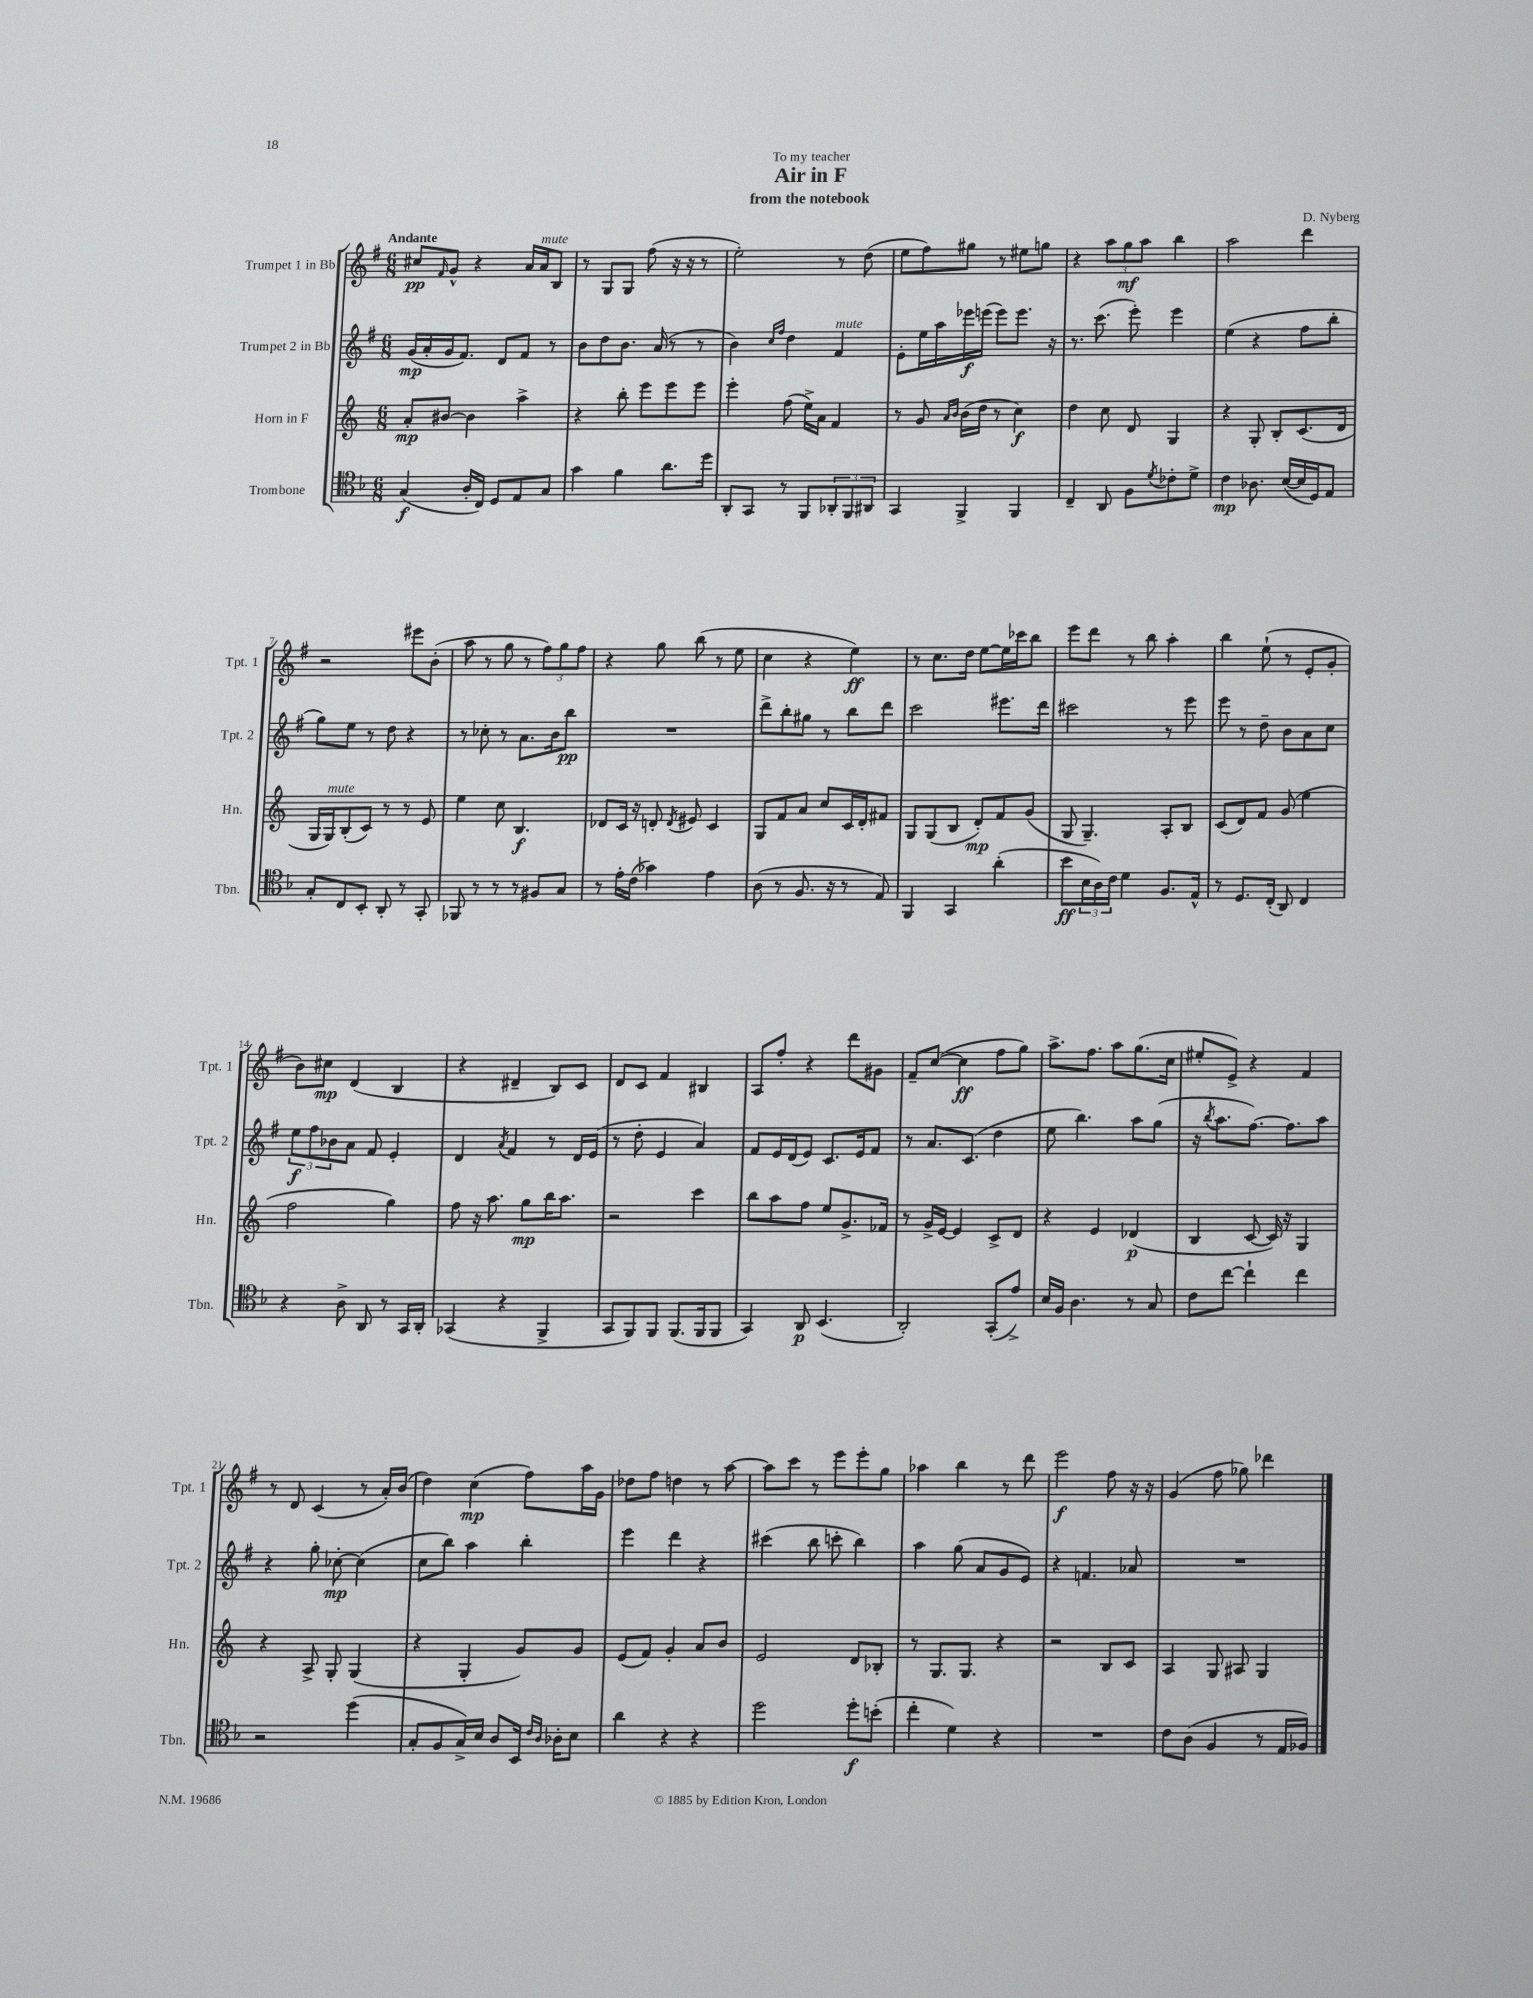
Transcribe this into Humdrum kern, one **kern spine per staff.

**kern	**dynam	**kern	**dynam	**kern	**dynam	**kern	**dynam
*part4	*part4	*part3	*part3	*part2	*part2	*part1	*part1
*staff4	*staff4	*staff3	*staff3	*staff2	*staff2	*staff1	*staff1
*I"Trombone	*	*I"Horn in F	*	*I"Trumpet 2 in Bb	*	*I"Trumpet 1 in Bb	*
*I'Tbn.	*	*I'Hn.	*	*I'Tpt. 2	*	*I'Tpt. 1	*
*clefC4	*	*clefG2	*	*clefG2	*	*clefG2	*
*k[b-]	*	*k[]	*	*k[f#]	*	*k[f#]	*
*M6/8	*	*M6/8	*	*M6/8	*	*M6/8	*
=1	=1	=1	=1	=1	=1	=1	=1
!	!	!	!	!	!	!LO:TX:a:B:t=Andante	!
(4G/	f	8a'/L	mp	(16g/LL	mp	8cc#X/L	pp
.	.	.	.	16a'/	.	.	.
.	.	.	.	.	.	16qqf#/	.
.	.	[8b#X/J	.	16g/J	.	8g^^/J	.
.	.	.	.	8.f#/J)	.	.	.
16A'/LL	.	4b#\]	.	.	.	4r	.
16C/JJ)	.	.	.	.	.	.	.
8D/L	.	.	.	8d/L	.	.	.
8E/	.	4aa^\	.	8f#/J	.	16a/LL	.
!	!	!	!	!	!	!LO:TX:a:i:t=mute	!
.	.	.	.	.	.	16a/J	.
8G/J	.	.	.	8r	.	8B/J	.
=2	=2	=2	=2	=2	=2	=2	=2
4g\	.	4r	.	8b\L	.	8r	.
.	.	.	.	8dd\	.	8G/L	.
4f\	.	8bb'\	.	8.b\J	.	8G/J	.
.	.	8eee\L	.	.	.	(8ff#\	.
.	.	.	.	(16a/	.	.	.
8.a\L	.	8eee\	.	8r	.	16r	.
.	.	.	.	.	.	16r	.
.	.	8eee\J	.	8r	.	8r	.
16dd\Jk	.	.	.	.	.	.	.
=3	=3	=3	=3	=3	=3	=3	=3
8AA'/L	.	4eee'\	.	4b\)	.	2ee'\)	.
8GG/J	.	.	.	.	.	.	.
.	.	.	.	16qqcc/LL	.	.	.
.	.	.	.	16qqff#/JJ	.	.	.
8r	.	(8ff\	.	4dd\	.	.	.
8FF/L	.	16ee^\LL)	.	.	.	.	.
.	.	16a\JJ	.	.	.	.	.
!	!	!	!	!LO:TX:a:i:t=mute	!	!	!
12AA-X'/	.	4f/	.	4f#/	.	8r	.
12FF/	.	.	.	.	.	.	.
.	.	.	.	.	.	(8dd\	.
12AA#X/J	.	.	.	.	.	.	.
=4	=4	=4	=4	=4	=4	=4	=4
4GG/	.	8r	.	8e'\L	.	8ee\L	.
.	.	8g/	.	16ee\L	.	8ff#\)	.
.	.	.	.	16aa\	.	.	.
.	.	16qqa/LL	.	.	.	.	.
.	.	16qqb/JJ	.	.	.	.	.
4FF^/	.	(16b\LL	.	16eee-X\	f	8gg#X\J	.
.	.	16dd\JJ	.	(16eeen\JJ	.	.	.
.	.	8r	.	8eee\L)	.	8r	.
4FF/	.	4cc\)	f	8.eee\J	.	8ee#X\L	.
.	.	.	.	.	.	8ggn\J	.
.	.	.	.	16r	.	.	.
=5	=5	=5	=5	=5	=5	=5	=5
4C~/	.	4dd\	.	8.r	.	4r	.
.	.	.	.	(8.ccc\	.	.	.
8AA/	.	8cc\	.	.	.	12aa\L	.
.	.	.	.	.	.	12gg\	mf
8F\L	.	8d/	.	8eee'\)	.	.	.
.	.	.	.	.	.	12aa\J	.
8qd/	.	.	.	.	.	.	.
8c-X'\	.	4G/	.	4eee\	.	4bb\	.
8d^\J	.	.	.	.	.	.	.
=6	=6	=6	=6	=6	=6	=6	=6
4c\	mp	4r	.	(4ee\	.	2aa\	.
8.A-X\	.	8G'/	.	4r	.	.	.
.	.	8B'/L	.	.	.	.	.
([16B-/LL	.	.	.	.	.	.	.
16B-/]	.	(8.c/	.	8ff#\L	.	4ddd\	.
16D/J)	.	.	.	.	.	.	.
8E/J	.	.	.	8bb'\J	.	.	.
.	.	16d/Jk	.	.	.	.	.
!!LO:LB:g=z
=7	=7	=7	=7	=7	=7	=7	=7
8G'/L	.	16G/LL	.	8gg\L)	.	2r	.
!	!	!LO:TX:a:i:t=mute	!	!	!	!	!
.	.	16G/J)	.	.	.	.	.
8C/	.	(8B'/	.	8ee\J	.	.	.
8BB-'/J	.	8c/J)	.	8r	.	.	.
8AA'/	.	8r	.	8dd\	.	.	.
8r	.	8r	.	4r	.	8eee#X\L	.
8GG'/	.	8e/	.	.	.	(8b'\J	.
=8	=8	=8	=8	=8	=8	=8	=8
8FF-X/	.	4ee\	.	8r	.	8aa\	.
8r	.	.	.	8cc-X'\	.	8r	.
8r	.	8cc\	.	8r	.	8gg\	.
8r	.	4.B/	f	8.a\L	.	8r	.
8F#X/L	.	.	.	.	.	12ff#\L)	.
.	.	.	.	16b\k	.	.	.
.	.	.	.	.	.	12gg\	.
8G/J	.	.	.	8bb\J	pp	.	.
.	.	.	.	.	.	12ff#\J	.
=9	=9	=9	=9	=9	=9	=9	=9
8r	.	8d-X/L	.	2.r	.	4r	.
16e'\LL	.	16c/Jk	.	.	.	.	.
(16c\JJ	.	16r	.	.	.	.	.
4g-X\)	.	8dn'/	.	.	.	8gg\	.
.	.	8qd/	.	.	.	.	.
.	.	8e#X/	.	.	.	(8bb\	.
4e\	.	4c/	.	.	.	8r	.
.	.	.	.	.	.	8ee\	.
=10	=10	=10	=10	=10	=10	=10	=10
(8A\	.	8G/L	.	8ddd^\L	.	4cc\	.
8r	.	8f/	.	8bb'\	.	.	.
8.F/	.	8a/J	.	8gg#X\J	.	4r	.
.	.	8cc/L	.	8r	.	.	.
16r	.	.	.	.	.	.	.
8r	.	16c/L	.	8bb\L	.	4ee\)	ff
.	.	16d'/J	.	.	.	.	.
8E/)	.	8f#X/J	.	8ddd\J	.	.	.
=11	=11	=11	=11	=11	=11	=11	=11
4FF/	.	8G/L	.	2ccc\	.	8r	.
.	.	(8G/	.	.	.	8.cc\L	.
4GG/	.	8B/J	.	.	.	.	.
.	.	.	.	.	.	16dd\Jk	.
.	.	8d'/L)	mp	.	.	[8ee\L	.
(4a'\	.	8f/	.	8.eee#X\L	.	16ee\L]	.
.	.	.	.	.	.	16ccc-X\J	.
.	.	(8g/J	.	.	.	8bb\J	.
.	.	.	.	16ddd\Jk	.	.	.
=12	=12	=12	=12	=12	=12	=12	=12
8b-\L	ff	8G/	.	2ccc#X\	.	8eee\L	.
24B-\L	.	4.G~/)	.	.	.	8ddd\J	.
24A\)	.	.	.	.	.	.	.
24c\JJ	.	.	.	.	.	.	.
4d\	.	.	.	.	.	8r	.
.	.	.	.	.	.	8bb\	.
8.F/L	.	8A'/L	.	8r	.	4aa'\	.
.	.	8B/J	.	8eee\	.	.	.
16E^^/Jk	.	.	.	.	.	.	.
=13	=13	=13	=13	=13	=13	=13	=13
8r	.	(8c/L	.	8eee\	.	4bb\	.
8.D/L	.	8d/)	.	8r	.	.	.
.	.	8f/J	.	8dd~\	.	(8ee`\	.
(16C'/Jk	.	.	.	.	.	.	.
8AA/)	.	(8g/	.	8b\L	.	8r	.
4C/	.	4ee\	.	8a\	.	8e'/L	.
.	.	.	.	8cc\J	.	8g'/J	.
!!LO:LB:g=z
=14	=14	=14	=14	=14	=14	=14	=14
4r	.	2ff\	.	12ee\L	f	8b\L)	.
.	.	.	.	12ff#\	.	.	.
.	.	.	.	.	.	8cc#X\J	mp
.	.	.	.	12b-X\	.	.	.
8A^\	.	.	.	8a\J	.	(4d/	.
8AA/	.	.	.	8f#/	.	.	.
8r	.	4gg\)	.	4e'/	.	4B/	.
16GG/LL	.	.	.	.	.	.	.
16AA'/JJ	.	.	.	.	.	.	.
=15	=15	=15	=15	=15	=15	=15	=15
(4GG-X/	.	8ff\	.	4d/	.	4r	.
.	.	16r	.	.	.	.	.
.	.	8.aa\	.	.	.	.	.
.	.	.	.	8qa/	.	.	.
4r	.	.	.	4f#/	.	4d#X~/	.
.	.	8gg\L	mp	.	.	.	.
4FF^/	.	16bb\K	.	8r	.	8B/L)	.
.	.	8.aa\J	.	.	.	.	.
.	.	.	.	16d/LL	.	8c/J	.
.	.	.	.	(16e/JJ	.	.	.
=16	=16	=16	=16	=16	=16	=16	=16
8GG/L	.	2r	.	8r	.	8d/L	.
8FF/)	.	.	.	8dd'\	.	8c/J	.
8FF/J	.	.	.	4e/	.	4f#/	.
(8.FF/L	.	.	.	.	.	.	.
.	.	4ccc\	.	4a/)	.	4B#X/	.
16FF/k	.	.	.	.	.	.	.
8FF/J	.	.	.	.	.	.	.
=17	=17	=17	=17	=17	=17	=17	=17
4GG/)	.	8bb\L	.	8f#/L	.	8A/L	.
.	.	8aa\	.	16e/L	.	8ff#'/J	.
.	.	.	.	(16d/J	.	.	.
8AA/	p	8ff\J	.	8e/J)	.	4r	.
(4.BB-/	.	8ee/L	.	8.c/L	.	.	.
.	.	8.g^/	.	.	.	8ddd\L	.
.	.	.	.	16e/k	.	.	.
.	.	.	.	8f#/J	.	8g#X\J	.
.	.	16f-X/Jk	.	.	.	.	.
=18	=18	=18	=18	=18	=18	=18	=18
2AA'/)	.	8r	.	8r	.	8f#~/L	.
.	.	16g^/LL	.	8.a/L	.	([8cc/J	.
.	.	[16e/JJ	.	.	.	.	.
.	.	4e/]	.	.	.	4cc\]	ff
.	.	.	.	(8.c/J	.	.	.
(8GG'/L	.	8c^/L	.	4dd\	.	8ff#\L	.
8e^/J)	.	8d/J	.	.	.	8gg\J)	.
=19	=19	=19	=19	=19	=19	=19	=19
16B-/LL	.	4r	.	8ee\	.	8.aa^\L	.
16F/JJ	.	.	.	.	.	.	.
4.A\	.	.	.	4.bb\)	.	.	.
.	.	.	.	.	.	8.ff#\J	.
.	.	4e/	.	.	.	.	.
.	.	.	.	.	.	8aa\L	.
8r	.	(4d-X/	p	8aa\L	.	(8.gg\	.
8G/	.	.	.	(8gg\J	.	.	.
.	.	.	.	.	.	16cc\Jk	.
=20	=20	=20	=20	=20	=20	=20	=20
8c\L	.	4B/	.	16r	.	8ee#X'/L	.
.	.	.	.	8qbb/	.	.	.
.	.	.	.	8.aa\L	.	.	.
[8cc\J	.	.	.	.	.	8e^/J)	.
4cc`\]	.	[8c/	.	[8.ff#\J)	.	4r	.
.	.	16c/])	.	.	.	.	.
.	.	16r	.	8.ff#\L]	.	.	.
4cc\	.	4G/	.	.	.	4f#/	.
.	.	.	.	8aa\J	.	.	.
!!LO:LB:g=z
=21	=21	=21	=21	=21	=21	=21	=21
2r	.	4r	.	4r	.	8r	.
.	.	.	.	.	.	8d/	.
.	.	8A^/	.	8gg'\	.	(4c/	.
.	.	8G'/	.	[8cc-X'\	mp	.	.
(4dd\	.	(4G/	.	(4cc-\]	.	8r	.
.	.	.	.	.	.	16a'/LL)	.
.	.	.	.	.	.	(16b/JJ	.
=22	=22	=22	=22	=22	=22	=22	=22
8G'/L	.	4r	.	8cc\L	.	4dd\)	.
8F/	.	.	.	8bb\J)	.	.	.
16G^/L)	.	4G'/	.	4aa\	.	(4cc\	mp
16B-/JJ	.	.	.	.	.	.	.
8A/L	.	.	.	.	.	.	.
16BB-/Jk	.	8g/L)	.	4bb'\	.	8ff#\L)	.
16qqc/LL	.	.	.	.	.	.	.
16qqA/JJ	.	.	.	.	.	.	.
16A-X'\KL	.	.	.	.	.	.	.
8B-\J	.	8g/J	.	.	.	16aa\L	.
.	.	.	.	.	.	16g\JJ	.
=23	=23	=23	=23	=23	=23	=23	=23
4a\	.	(8e/L	.	4eee\	.	8dd-X\L	.
.	.	8f/J)	.	.	.	8ff#\J	.
4r	.	4g'/	.	4ddd\	.	4ddn\	.
4r	.	8a/L	.	4r	.	8r	.
.	.	8b/J	.	.	.	[8aa\	.
=24	=24	=24	=24	=24	=24	=24	=24
2dd\	.	2e/	.	(4ccc#X\	.	8aa\L]	.
.	.	.	.	.	.	8ccc\J	.
.	.	.	.	8bb\	.	8r	.
.	.	.	.	8cccn'\	.	8eee\L	.
8dd'\L	f	8d/L	.	4bb\)	.	8eee'\	.
(8bn'\J	.	8B-X'/J	.	.	.	8gg\J	.
=25	=25	=25	=25	=25	=25	=25	=25
4cc'\	.	8r	.	4aa\	.	4aa-X\	.
.	.	8.G/L	.	.	.	.	.
4d\)	.	.	.	(8gg\	.	4bb\	.
.	.	8.G/J	.	.	.	.	.
.	.	.	.	8a/L	.	.	.
4r	.	4r	.	8g/	.	8r	.
.	.	.	.	8e/J)	.	8ddd\	.
=26	=26	=26	=26	=26	=26	=26	=26
2.r	.	2r	.	4r	.	2eee\	f
.	.	.	.	4.fn/	.	.	.
.	.	8B/L	.	.	.	8ff#\	.
.	.	8c/J	.	8a-X/	.	16r	.
.	.	.	.	.	.	16r	.
=27	=27	=27	=27	=27	=27	=27	=27
8c\L	.	4A/	.	2.r	.	(4g/	.
(8A\J	.	.	.	.	.	.	.
4F/	.	8G/	.	.	.	8ff#\	.
.	.	8A#X/	.	.	.	8gg-X\)	.
8r	.	4G/	.	.	.	4ddd-X\	.
16E/LL	.	.	.	.	.	.	.
16F-X/JJ)	.	.	.	.	.	.	.
==	==	==	==	==	==	==	==
*-	*-	*-	*-	*-	*-	*-	*-
